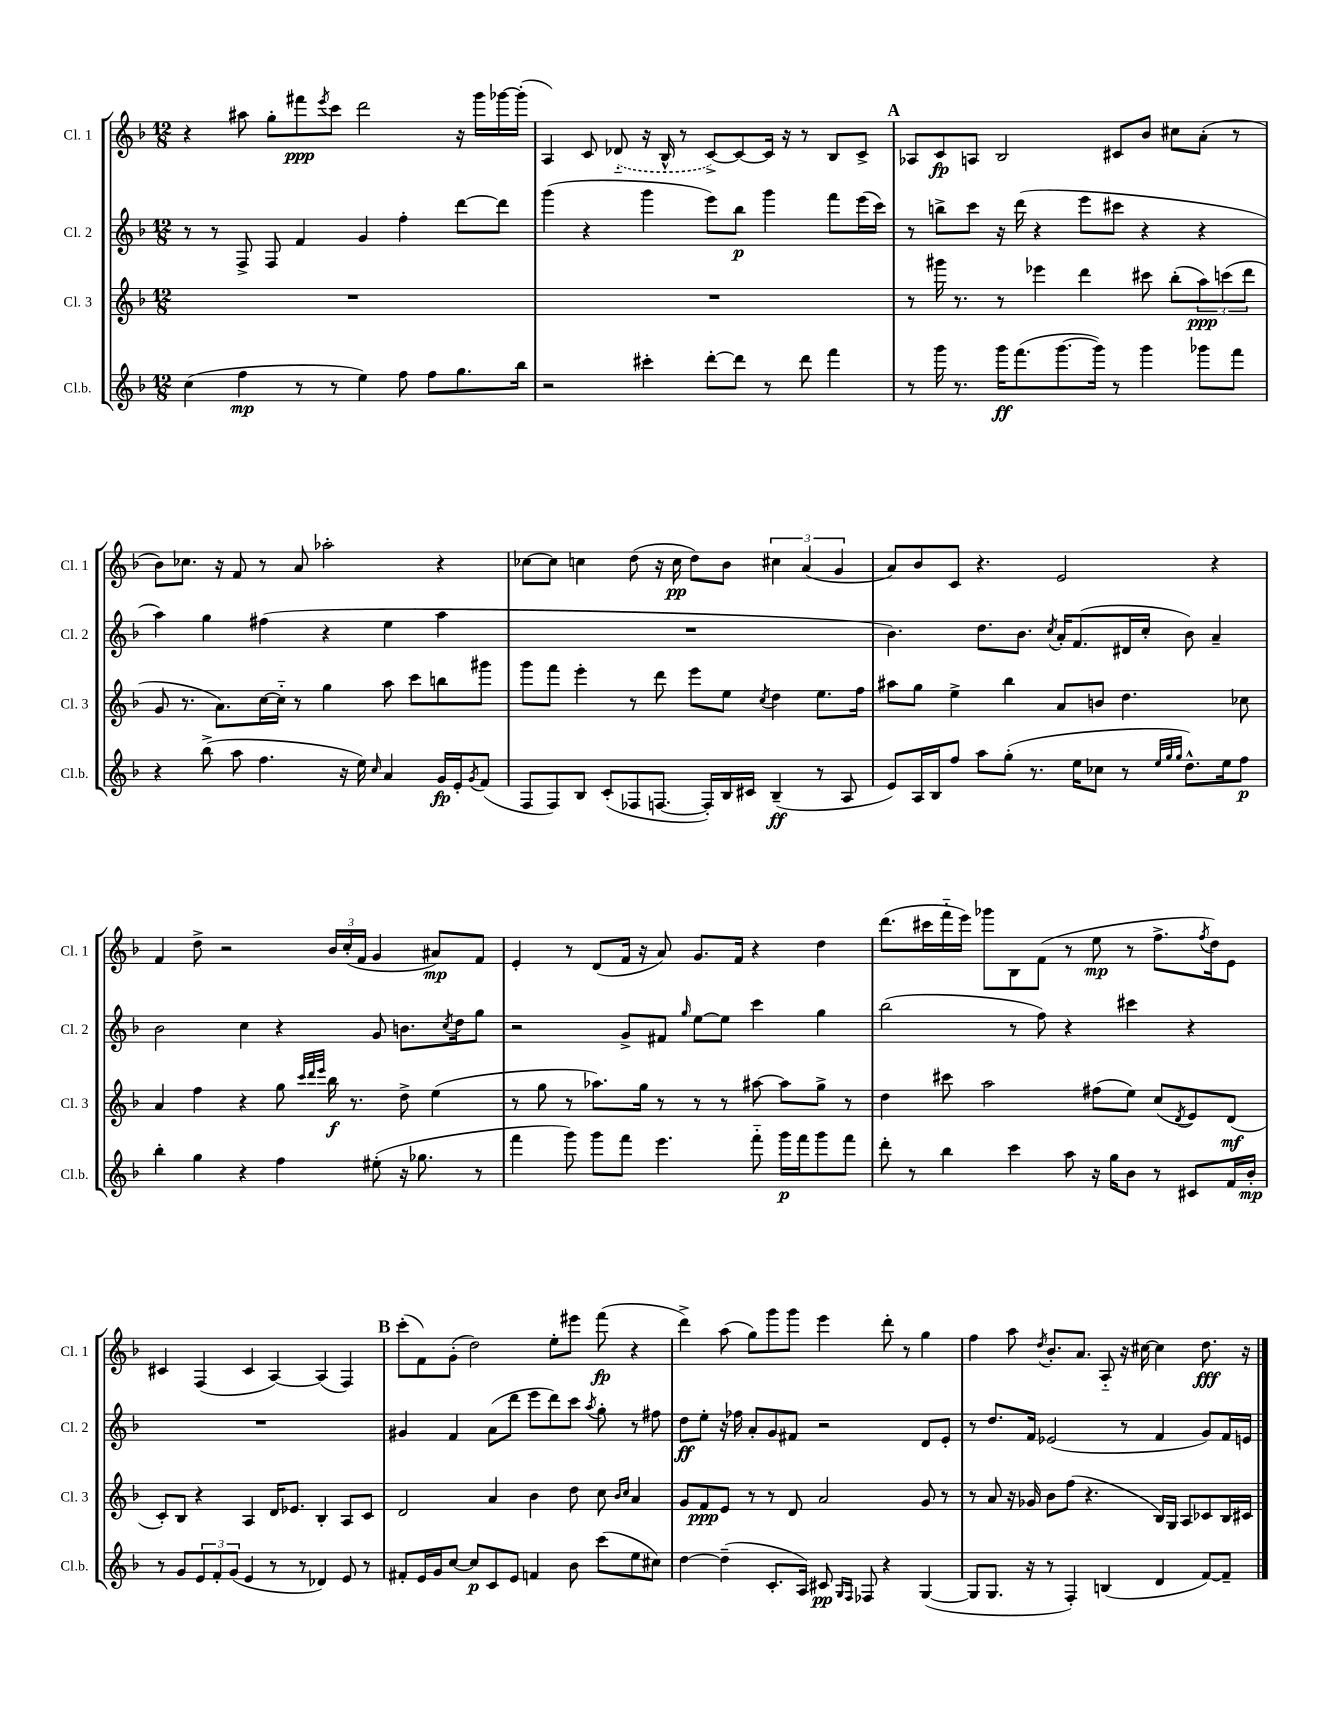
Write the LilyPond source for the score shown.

<<
\new StaffGroup <<
\new Staff = "s0" \with { instrumentName = "Cl. 1" shortInstrumentName = "Cl. 1" } {
    \clef treble \key f \major \numericTimeSignature \time 12/8
    r4 ais''8 g''8-. fis'''8\ppp \acciaccatura { e'''8 } c'''8 d'''2 r16 g'''16 ges'''16~ ges'''16-.( |
    a4) c'8 \once \slurDashed des'8-_( r16 bes16-^ r8 c'8~->) c'8~ c'16 r16 r8 bes8 c'8-> |
    \mark \markup { \bold "A" } aes8 c'8\fp a8 bes2 cis'8 bes'8 cis''8 a'8-.( r8 |
    bes'8) ces''8. r16 f'8 r8 a'8 aes''2-. r4 |
    ces''8~ ces''8 c''4 d''8( r16 c''16\pp d''8) bes'8 \tuplet 3/2 { cis''4 a'4( g'4 } |
    a'8) bes'8 c'8 r4. e'2 r4 |
    f'4 d''8-> r2 \tuplet 3/2 { bes'16 c''16-.( f'16 } g'4 ais'8\mp) f'8 |
    e'4-. r8 d'8( f'16 r16 a'8) g'8. f'16 r4 d''4 |
    d'''8.( cis'''16 f'''16-_ e'''16) ges'''8 bes8 f'8( r8 e''8\mp r8 f''8.-> \acciaccatura { f''8 } d''16) e'8 |
    cis'4 f4( cis'4 a4~) a4( f4) |
    \mark \markup { \bold "B" } c'''8-.( f'8) g'8-.( d''2) e''8-. eis'''8 f'''8\fp( r4 |
    d'''4->) a''8( g''8) g'''8 g'''8 e'''4 d'''8-. r8 g''4 |
    f''4 a''8 \acciaccatura { d''8 } bes'8.-. a'8. a8-_ r16 cis''16~ cis''4 d''8.\fff r16 \bar "|." |
}
\new Staff = "s1" \with { instrumentName = "Cl. 2" shortInstrumentName = "Cl. 2" } {
    \clef treble \key f \major \numericTimeSignature \time 12/8
    r8 r8 f8-> f8 f'4 g'4 f''4-. d'''8~ d'''8 |
    g'''4( r4 g'''4 e'''8) bes''8\p g'''4 f'''8 e'''16( c'''16) |
    \mark \markup { \bold "A" } r8 b''8-> c'''8 r16 d'''16( r4 e'''8 cis'''8 r4 r4 |
    a''4) g''4 fis''4( r4 e''4 a''4 |
    R1. |
    bes'4.) d''8. bes'8. \acciaccatura { c''8 } a'16-. f'8.( dis'16 c''16-. bes'8) a'4-- |
    bes'2 c''4 r4 g'8 b'8. \acciaccatura { c''8 } d''16 g''8 |
    r2 g'8-> fis'8 \grace { g''16 } e''8~ e''8 c'''4 g''4 |
    bes''2( r8 f''8) r4 cis'''4 r4 |
    R1. |
    \mark \markup { \bold "B" } gis'4 f'4 a'8( d'''8 e'''8 d'''8) c'''8 \acciaccatura { a''8 } g''8-. r8 fis''8 |
    d''8\ff e''8-. r16 fes''16 a'8-. g'8 fis'8 r2 d'8 e'8-. |
    r8 d''8. f'16 ees'2( r8 f'4 g'8) f'16 e'16 \bar "|." |
}
\new Staff = "s2" \with { instrumentName = "Cl. 3" shortInstrumentName = "Cl. 3" } {
    \clef treble \key f \major \numericTimeSignature \time 12/8
    R1. |
    R1. |
    \mark \markup { \bold "A" } r8 gis'''16 r8. r8 ees'''4 d'''4 cis'''8 bes''8-.( \tuplet 3/2 { a''8\ppp) c'''8( d'''8 } |
    g'8 r8. a'8.) c''16~ c''16-_ r8 g''4 a''8 c'''8 b''8 gis'''8 |
    g'''8 f'''8 e'''4-. r8 d'''8 e'''8 e''8 \acciaccatura { c''8 } d''4 e''8. f''16 |
    ais''8 g''8 e''4-> bes''4 a'8 b'8 d''4. ces''8 |
    a'4 f''4 r4 g''8 \grace { c'''32 d'''32 e'''32 } bes''16\f r8. d''8-> e''4( |
    r8 g''8 r8 aes''8.) g''16 r8 r8 r8 ais''8~ ais''8 g''8-> r8 |
    d''4 cis'''8 a''2 fis''8( e''8) c''8( \acciaccatura { d'8 } e'8) d'8\mf( |
    c'8-.) bes8 r4 a4 d'16 ees'8. bes4-. a8 c'8 |
    \mark \markup { \bold "B" } d'2 a'4 bes'4 d''8 c''8 \grace { bes'16 c''16 } a'4 |
    g'8 f'8\ppp e'8 r8 r8 d'8 a'2 g'8 r8 |
    r8 a'8 r16 ges'16 bes'8 f''8( r4. bes16) g16 a8 ces'8 bes16 cis'16 \bar "|." |
}
\new Staff = "s3" \with { instrumentName = "Cl.b." shortInstrumentName = "Cl.b." } {
    \clef treble \key f \major \numericTimeSignature \time 12/8
    c''4( f''4\mp r8 r8 e''4) f''8 f''8 g''8. bes''16 |
    r2 cis'''4-. d'''8~-. d'''8 r8 d'''8 f'''4 |
    \mark \markup { \bold "A" } r8 g'''16 r8. g'''16\ff f'''8.( g'''8.~ g'''16) r8 g'''4 ges'''8 f'''8 |
    r4 bes''8->( a''8 f''4. r16 e''16) \grace { c''16 } a'4 g'16\fp e'16-. \acciaccatura { g'8 } f'8( |
    f8 f8) bes8 c'8-.( fes8 f8.~ f16-.) bes16 cis'16 bes4--\ff( r8 a8 |
    e'8) a16 bes16 f''8 a''8 g''8-.( r8. e''16 ces''8 r8 \grace { e''32 g''32 g''32 } d''8.-^) e''16 f''8\p |
    bes''4-. g''4 r4 f''4 eis''8-.( r16 ges''8. r8 |
    f'''4 g'''8) g'''8 f'''8 e'''4. f'''8-_ g'''16\p f'''16 g'''8 f'''8 |
    d'''8-. r8 bes''4 c'''4 a''8 r16 g''16 bes'8 r8 cis'8 f'16 bes'16-.\mp |
    r8 g'8 \tuplet 3/2 { e'8 f'8-. g'8( } e'4 r8 r8 des'4) e'8 r8 |
    \mark \markup { \bold "B" } fis'8-. e'16 g'16 c''8~ c''8\p c'8 e'8 f'4 bes'8 c'''8( e''8 cis''8) |
    d''4~ d''4--( c'8.-. a16) cis'8\pp \grace { g16 f16 } fes8 r4 g4~( |
    g8 g8. r16 r8 f4-.) b4( d'4 f'8~) f'8-- \bar "|." |
}
>>
>>
\layout { \context { \Score \remove "Bar_number_engraver" } }
